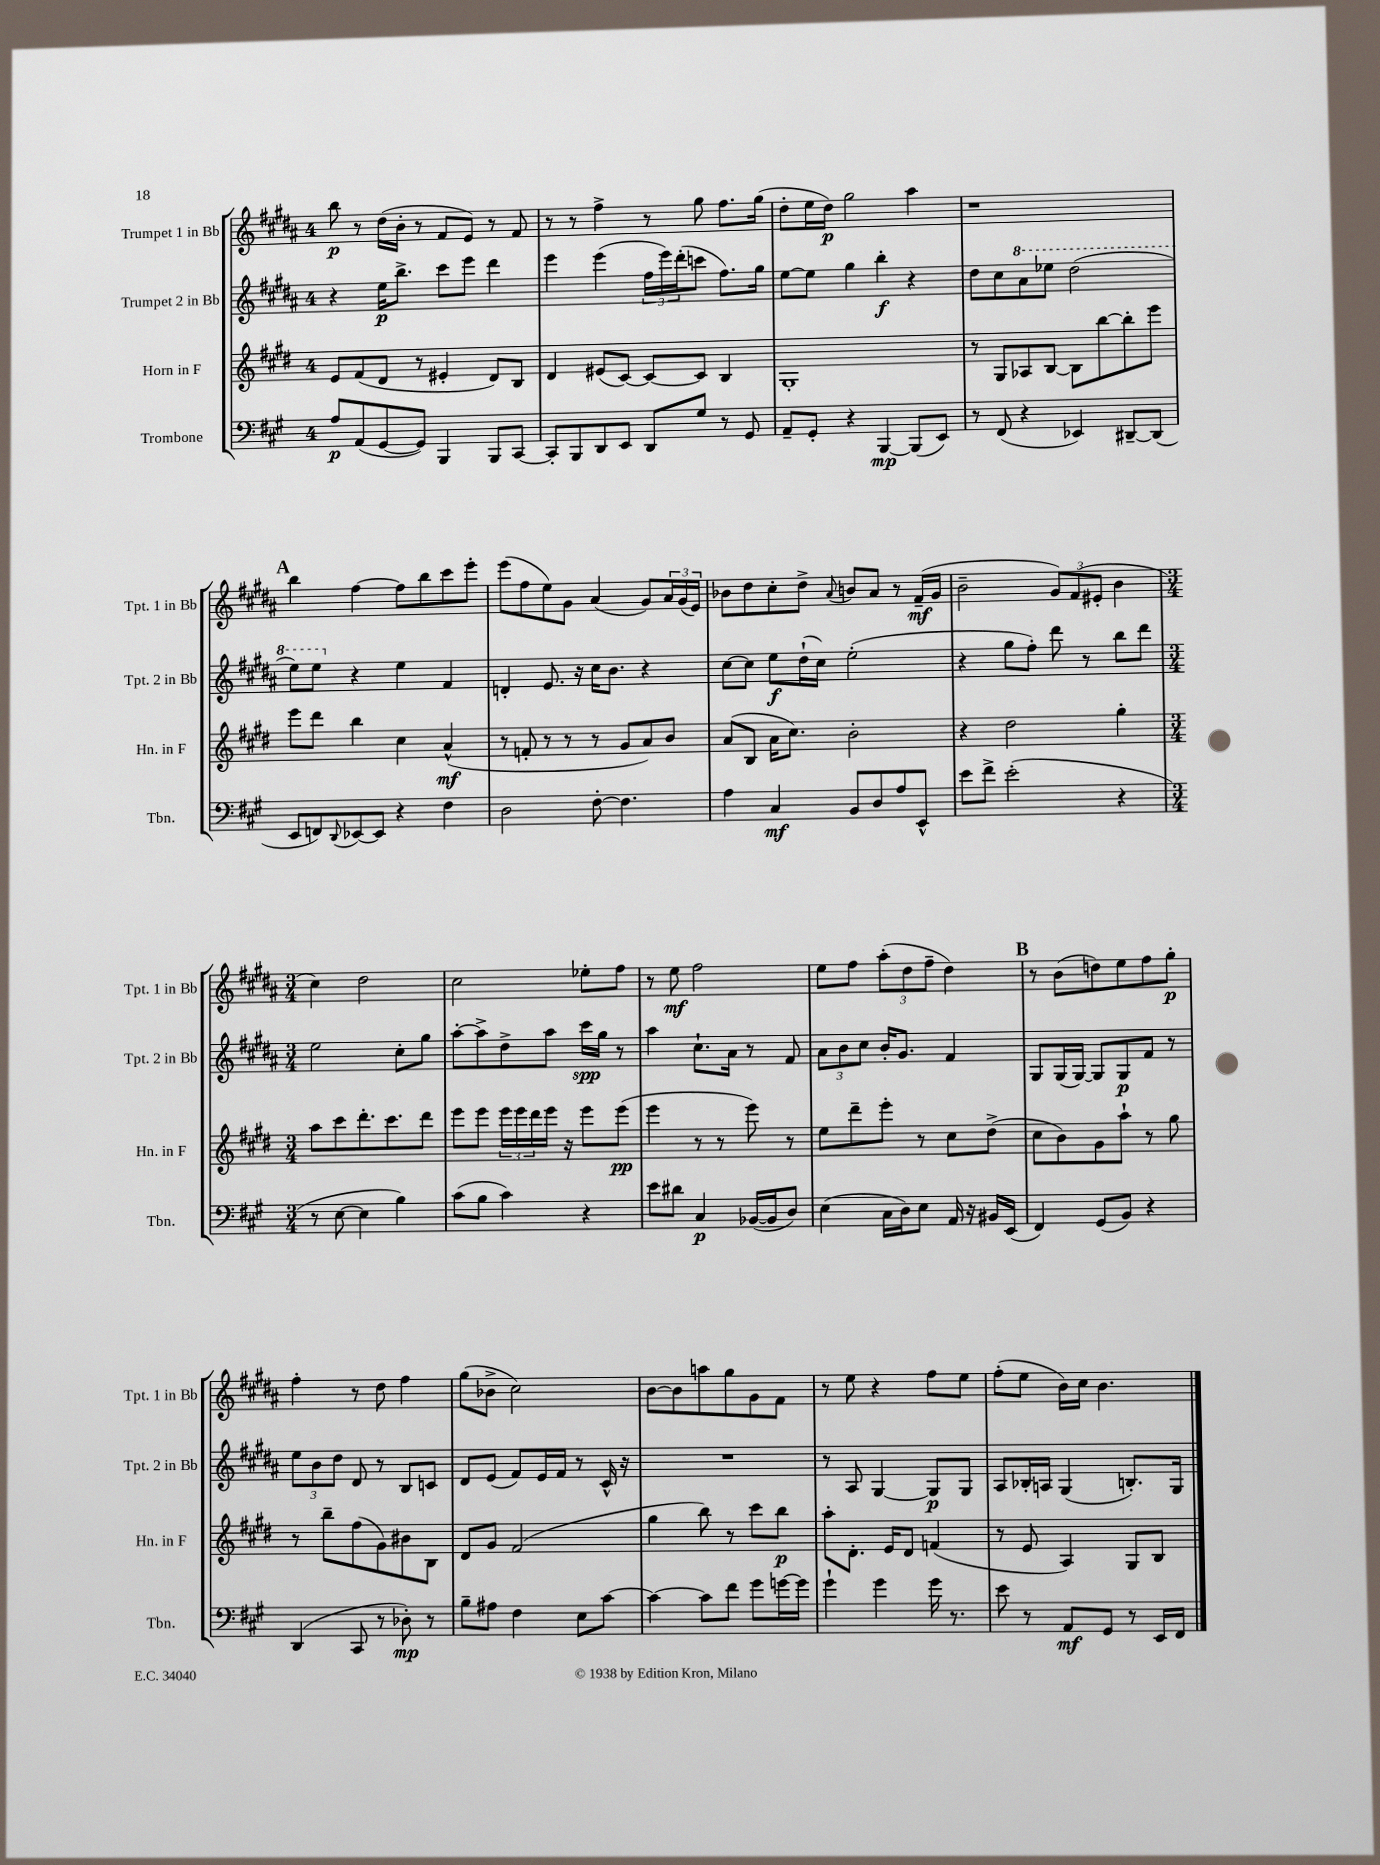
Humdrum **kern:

**kern	**kern	**kern	**kern
*staff4	*staff3	*staff2	*staff1
*clefF4	*clefG2	*clefG2	*clefG2
*k[f#c#g#]	*k[f#c#g#d#]	*k[f#c#g#d#a#]	*k[f#c#g#d#a#]
*M4/4	*M4/4	*M4/4	*M4/4
8A	8e	4r	8bb
(8AA	(8f#	.	8r
[8GG#	8d#	16ee	(16dd#
.	.	8.bb^	16b'
8GG#])	8r	.	8r
4BBB	4e#'	8ccc#	8f#
.	.	8eee	8e)
8BBB	8d#)	4ddd#	8r
[8CC#	8B	.	8f#
=	=	=	=
8CC#']	4d#	4eee	8r
8BBB	.	.	8r
8DD	(8e#	(4eee	4ff#^
8EE	[8c#)	.	.
8DD	8c#_	24ff#	8r
.	.	24eee)	.
.	.	(24ddd#'	.
8G#	8c#]	8ccc	8gg#
8r	4B	8.ff#)	8.ff#
8GG#	.	.	.
.	.	16gg#	(16gg#
=	=	=	=
8AA~	1G#'	[8ee	8dd#'
8GG#'	.	8ee]	16ee
.	.	.	16dd#)
4r	.	4gg#	2gg#
[4BBB	.	4bb'	.
(8BBB]	.	4r	4aa#
8EE)	.	.	.
=	=	=	=
8r	8r	8dd#	1r
(8FF#	8G#	8cc#	.
4r	8A-	8aa#	.
.	[8B	8eee-	.
4EE-)	8B]	(2ddd#	.
.	[8bb	.	.
[8DD#~	8bb']	.	.
(8DD#]	8eee	.	.
=	=	=	=
8EE	8eee	8eee)	4bb
8FF)	8ddd#	8eee	.
8qqDD	.	.	.
[8EE-	4bb	4r	[4ff#
8EE-]	.	.	.
4r	4cc#	4ee	8ff#]
.	.	.	8bb
4F#	(4a^^	4f#	8ccc#
.	.	.	8eee'
=	=	=	=
2D	8r	4d'	(8eee
.	8f'	.	8ff#
.	8r	8.e	8ee)
.	8r	.	8g#
.	.	16r	.
[8F#'	8r	16cc#	(4a#
.	.	8.b	.
4.F#]	8g#	.	.
.	8a)	4r	8g#)
.	8b	.	24a#
.	.	.	(24g#
.	.	.	24e)
=	=	=	=
4A	(8a	[8cc#	8b-
.	8B	8cc#]	8dd#
4C#	16a	8ee	8cc#'
.	8.cc#)	.	.
.	.	(16dd#`	8dd#^
.	.	16cc#)	.
.	.	.	8qqa#
8BB	2b'	(2ee'	8b
8D	.	.	8a#
8A	.	.	8r
8EE^^	.	.	(16f#~
.	.	.	16g#
=	=	=	=
8e	4r	4r	2b~
8f#^	.	.	.
(2e'	2dd#	8gg#	.
.	.	8ff#')	.
.	.	8ddd#	12g#)
.	.	.	(12f#
.	.	8r	.
.	.	.	12e#'
4r	4gg#'	8bb	4b
.	.	8ddd#	.
=	=	=	=
*M3/4	*M3/4	*M3/4	*M3/4
8r	8aa	2ee	4cc#)
[8E	8ccc#	.	.
4E]	8.ddd#'	.	2dd#
.	8.ccc#	.	.
4B)	.	8cc#'	.
.	8ddd#	8gg#	.
=	=	=	=
(8c#	8eee	[8aa#'	2cc#
8B	8eee	8aa#^]	.
4c#)	24eee	8dd#^	.
.	24eee	.	.
.	24ddd#	.	.
.	16eee	8aa#	.
.	16r	.	.
4r	8eee	16ccc#	8ee-'
.	.	16gg#	.
.	(8eee	8r	8ff#
=	=	=	=
8e	4eee	4aa#	8r
8d#	.	.	8ee
4C#	8r	8.cc#`	2ff#
.	8r	.	.
.	.	16a#	.
([16BB-	8eee)	8r	.
16BB-]	.	.	.
8D)	8r	8f#	.
=	=	=	=
(4E	8ee	12a#	8ee
.	.	12b	.
.	8ddd#~	.	8ff#
.	.	12cc#	.
16C#	8eee'	16b'	(12aa#'
16D)	.	8.g#	.
.	.	.	12dd#
8E	8r	.	.
.	.	.	12ff#~
16AA	8cc#	4f#	4dd#)
16r	.	.	.
16BB#	(8dd#^	.	.
(16EE	.	.	.
=	=	=	=
4FF#)	8cc#	8G#	8r
.	8b)	(16G#	(8b
.	.	[16G#)	.
(8GG#	8g#	8G#]	8dd)
8BB)	8aa`	8G#	8ee
4r	8r	8f#	8ff#
.	8gg#	8r	8gg#'
=	=	=	=
(4DD	8r	12ee	4ff#'
.	.	12b	.
.	8bb~	.	.
.	.	12dd#	.
8CC#	(8ff#	8d#	8r
8r	8g#)	8r	8dd#
8D-')	8b#	8B	4ff#
8r	8B	8c	.
=	=	=	=
8B~	8d#	8d#	(8gg#
8A#	8g#	(8e	8b-^
4F#	(2f#	8f#)	2cc#)
.	.	16e	.
.	.	16f#	.
8E	.	8r	.
[8c#	.	16c#^^	.
.	.	16r	.
=	=	=	=
4c#_	4gg#	2.r	[8b
.	.	.	8b]
8c#]	8bb)	.	8aa
8f#	8r	.	8gg#
8g#	8ccc#	.	8g#
[16g	8bb	.	8f#
16g]	.	.	.
=	=	=	=
4g#`	8aa'	8r	8r
.	8.d#'	8A#	8ee
4g#	.	[4G#	4r
.	16e	.	.
.	8d#	.	.
16g#	(4f	8G#]	8ff#
8.r	.	.	.
.	.	8G#	8ee
=	=	=	=
8e	8r	8A#	(8ff#'
8r	8e	16B-'	8ee
.	.	16A	.
8AA	4A)	(4G#	16b)
.	.	.	16cc#
8GG#	.	.	4.b
8r	8G#	8.B')	.
16EE	8B	.	.
16FF#	.	16G#	.
==	==	==	==
*-	*-	*-	*-
